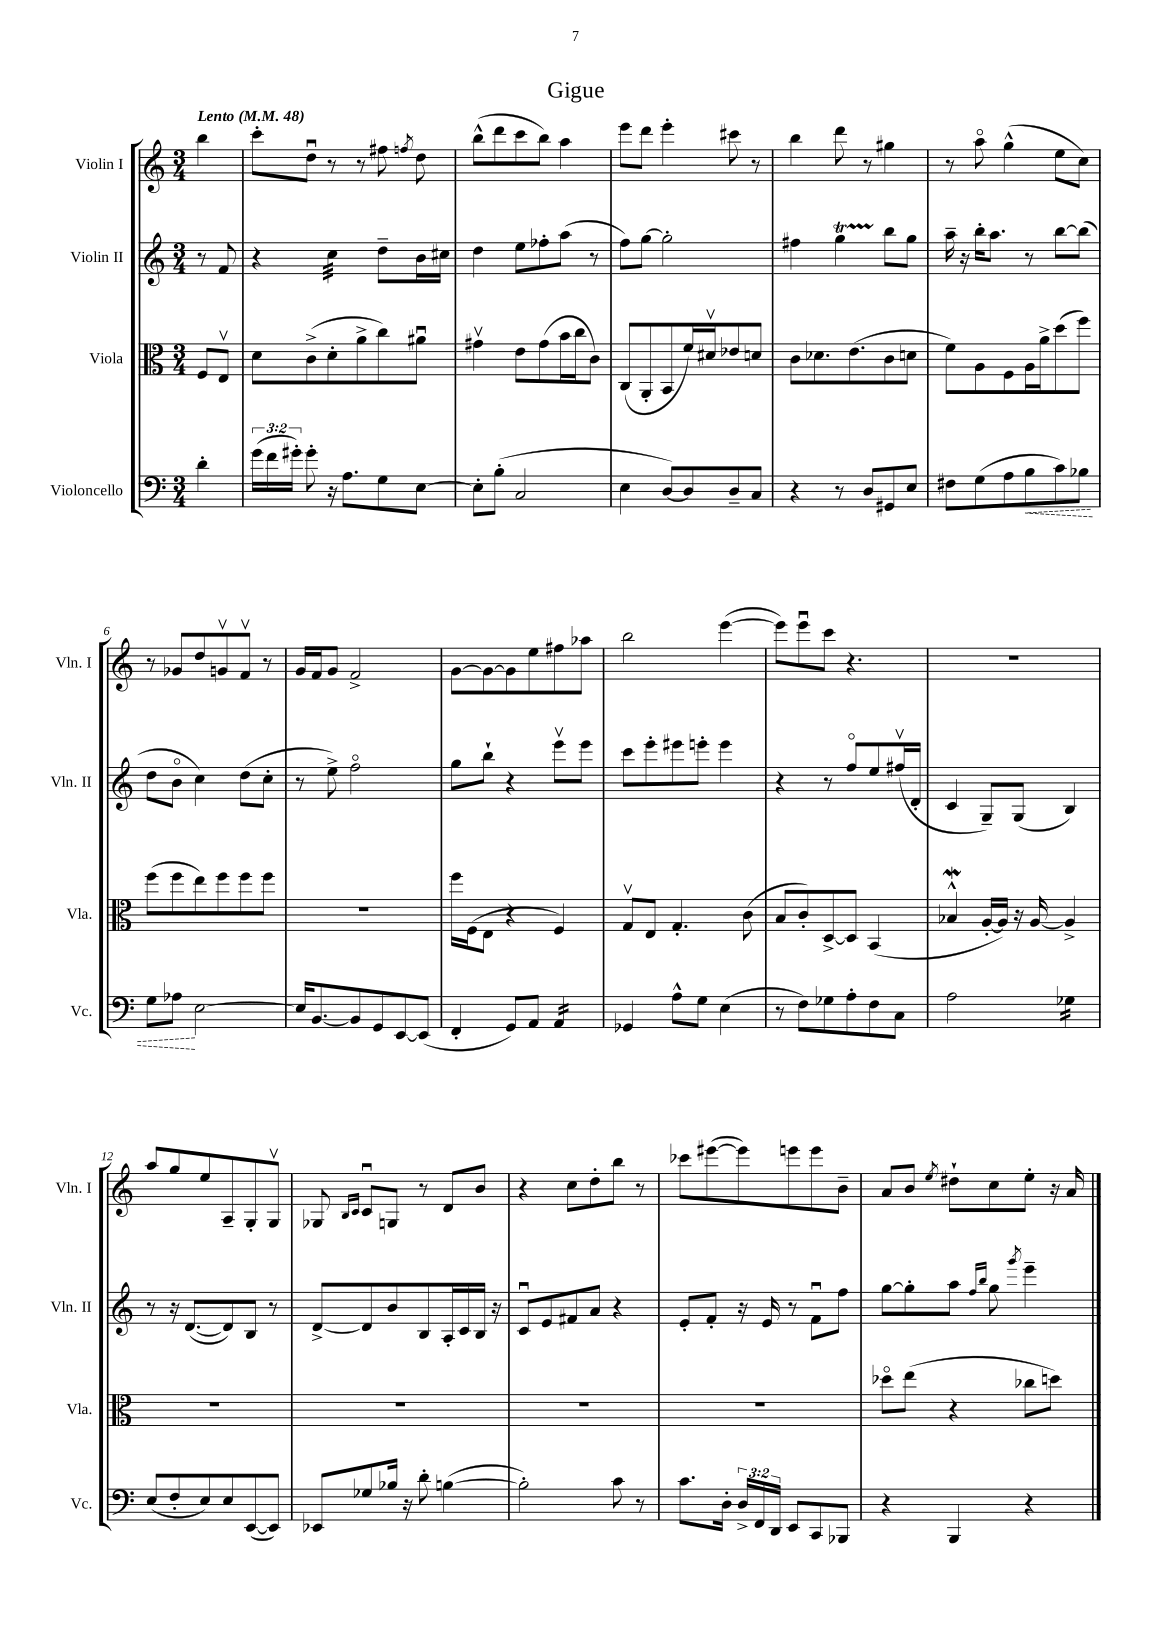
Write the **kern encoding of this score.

**kern	**kern	**kern	**kern
*staff4	*staff3	*staff2	*staff1
*clefF4	*clefC3	*clefG2	*clefG2
*k[]	*k[]	*k[]	*k[]
*M3/4	*M3/4	*M3/4	*M3/4
*MM48	*MM48	*MM48	*MM48
4d'	8F	8r	4bb
.	8Ev	8f	.
=	=	=	=
(24g	8d	4r	8ccc'
24f	.	.	.
24g#')	.	.	.
8g#'	(8c^	.	8ddu
16r	8d'	4cc	8r
8.A	.	.	.
.	8a^	.	8r
8G	8cc)	8dd~	8ff#
.	.	.	8qff
[8E	8a#u	16b	8dd
.	.	16cc#	.
=	=	=	=
8E']	4g#v	4dd	(8bb^^
(8B'	.	.	8ddd
2C	8e	8ee	8ccc
.	(8g#	8ff-'	8bb)
.	16b	(8aa	4aa
.	16cc	.	.
.	8c)	8r	.
=	=	=	=
4E	(8C	8ff)	8eee
.	8AA'	[8gg	8ddd
[8D)	8BB	2gg']	4eee'
8D]	16f)	.	.
.	16d#v	.	.
8D~	8e-	.	8ccc#
8C	8d	.	8r
=	=	=	=
4r	8c	4ff#	4bb
.	8.d-	.	.
8r	.	4gg	8ddd
.	(8.e	.	.
8D	.	.	8r
8GG#	8c	8bb	4gg#
8E	8d	8gg	.
=	=	=	=
8F#	8f)	16aa~	8r
.	.	16r	.
(8G	8A	16bb'	8aao
.	.	8.aa	.
8A	8F	.	(4gg^^
8B	16A	8r	.
.	16a^	.	.
8c)	(8dd	[8bb	8ee
8B-	8ff)	(8bb]	8cc)
=	=	=	=
8G	(8ff	8dd	8r
8A-	8ff	8bo	8g-
[2E	8ee)	4cc)	8dd
.	8ff	.	8gv
.	8ff	(8dd	8fv
.	8ff	8cc'	8r
=	=	=	=
16E]	2.r	8r	16g
[8.BB	.	.	16f
.	.	8ee^)	8g
8BB]	.	2ffo	2f^
8GG	.	.	.
[8EE	.	.	.
(8EE]	.	.	.
=	=	=	=
4FF'	16ff	8gg	[8g
.	(16F	.	.
.	8E	8bb`	8g_
8GG)	4r	4r	8g]
8AA	.	.	8ee
4AA	4F)	8eeev	8ff#
.	.	8eee	8aa-
=	=	=	=
4GG-	8Gv	8ccc	2bb
.	8E	8eee'	.
8A^^	4.G'	8eee#	.
8G	.	8eee'	.
(4E	.	4eee	([4eee
.	(8c	.	.
=	=	=	=
8r	8B	4r	8eee])
8F)	8c')	.	8eeeu
8G-	[8D^	8r	8ccc
8A'	8D]	8ffo	4.r
8F	(4BB	8ee	.
8C	.	(16ff#v	.
.	.	16d'	.
=	=	=	=
2A	4B-^^	4c	2.r
.	[16A'	8G~)	.
.	16A])	.	.
.	16r	(8G	.
.	[16A	.	.
4G-	4A^]	4B)	.
=	=	=	=
(8E	2.r	8r	8aa
8F'	.	16r	8gg
.	.	([8.d	.
8E)	.	.	8ee
8E	.	8d])	8A~
([8EE	.	8B	8G'
8EE])	.	8r	8Gv
=	=	=	=
8EE-	2.r	[8d^	8G-
.	.	.	16qqB
.	.	.	16qqc
8G-	.	8d]	8cu
16B-	.	8b	8G
16r	.	.	.
8d'	.	8B	8r
([4B	.	16A'	8d
.	.	16c	.
.	.	16B	8b
.	.	16r	.
=	=	=	=
2B'])	2.r	8cu	4r
.	.	8e	.
.	.	8f#	8cc
.	.	8a	8dd'
8c	.	4r	8bb
8r	.	.	8r
=	=	=	=
8.c	2.r	8e'	8ccc-
.	.	8f'	([8eee#
16D'	.	.	.
24D^	.	16r	8eee#])
24FF	.	.	.
.	.	16e	.
24DD	.	.	.
8EE	.	8r	8eee
8CC	.	8fu	8eee
8BBB-	.	8ff	8b~
=	=	=	=
4r	8dd-o	[8gg	8a
.	(8ee	8gg']	8b
.	.	.	8qee
4BBB	4r	8aa	8dd#`
.	.	16qqff	.
.	.	16qqbb	.
.	.	8gg	8cc
.	.	8qggg	.
4r	8cc-	4eee~	8ee'
.	8dd)	.	16r
.	.	.	16a
==	==	==	==
*-	*-	*-	*-
